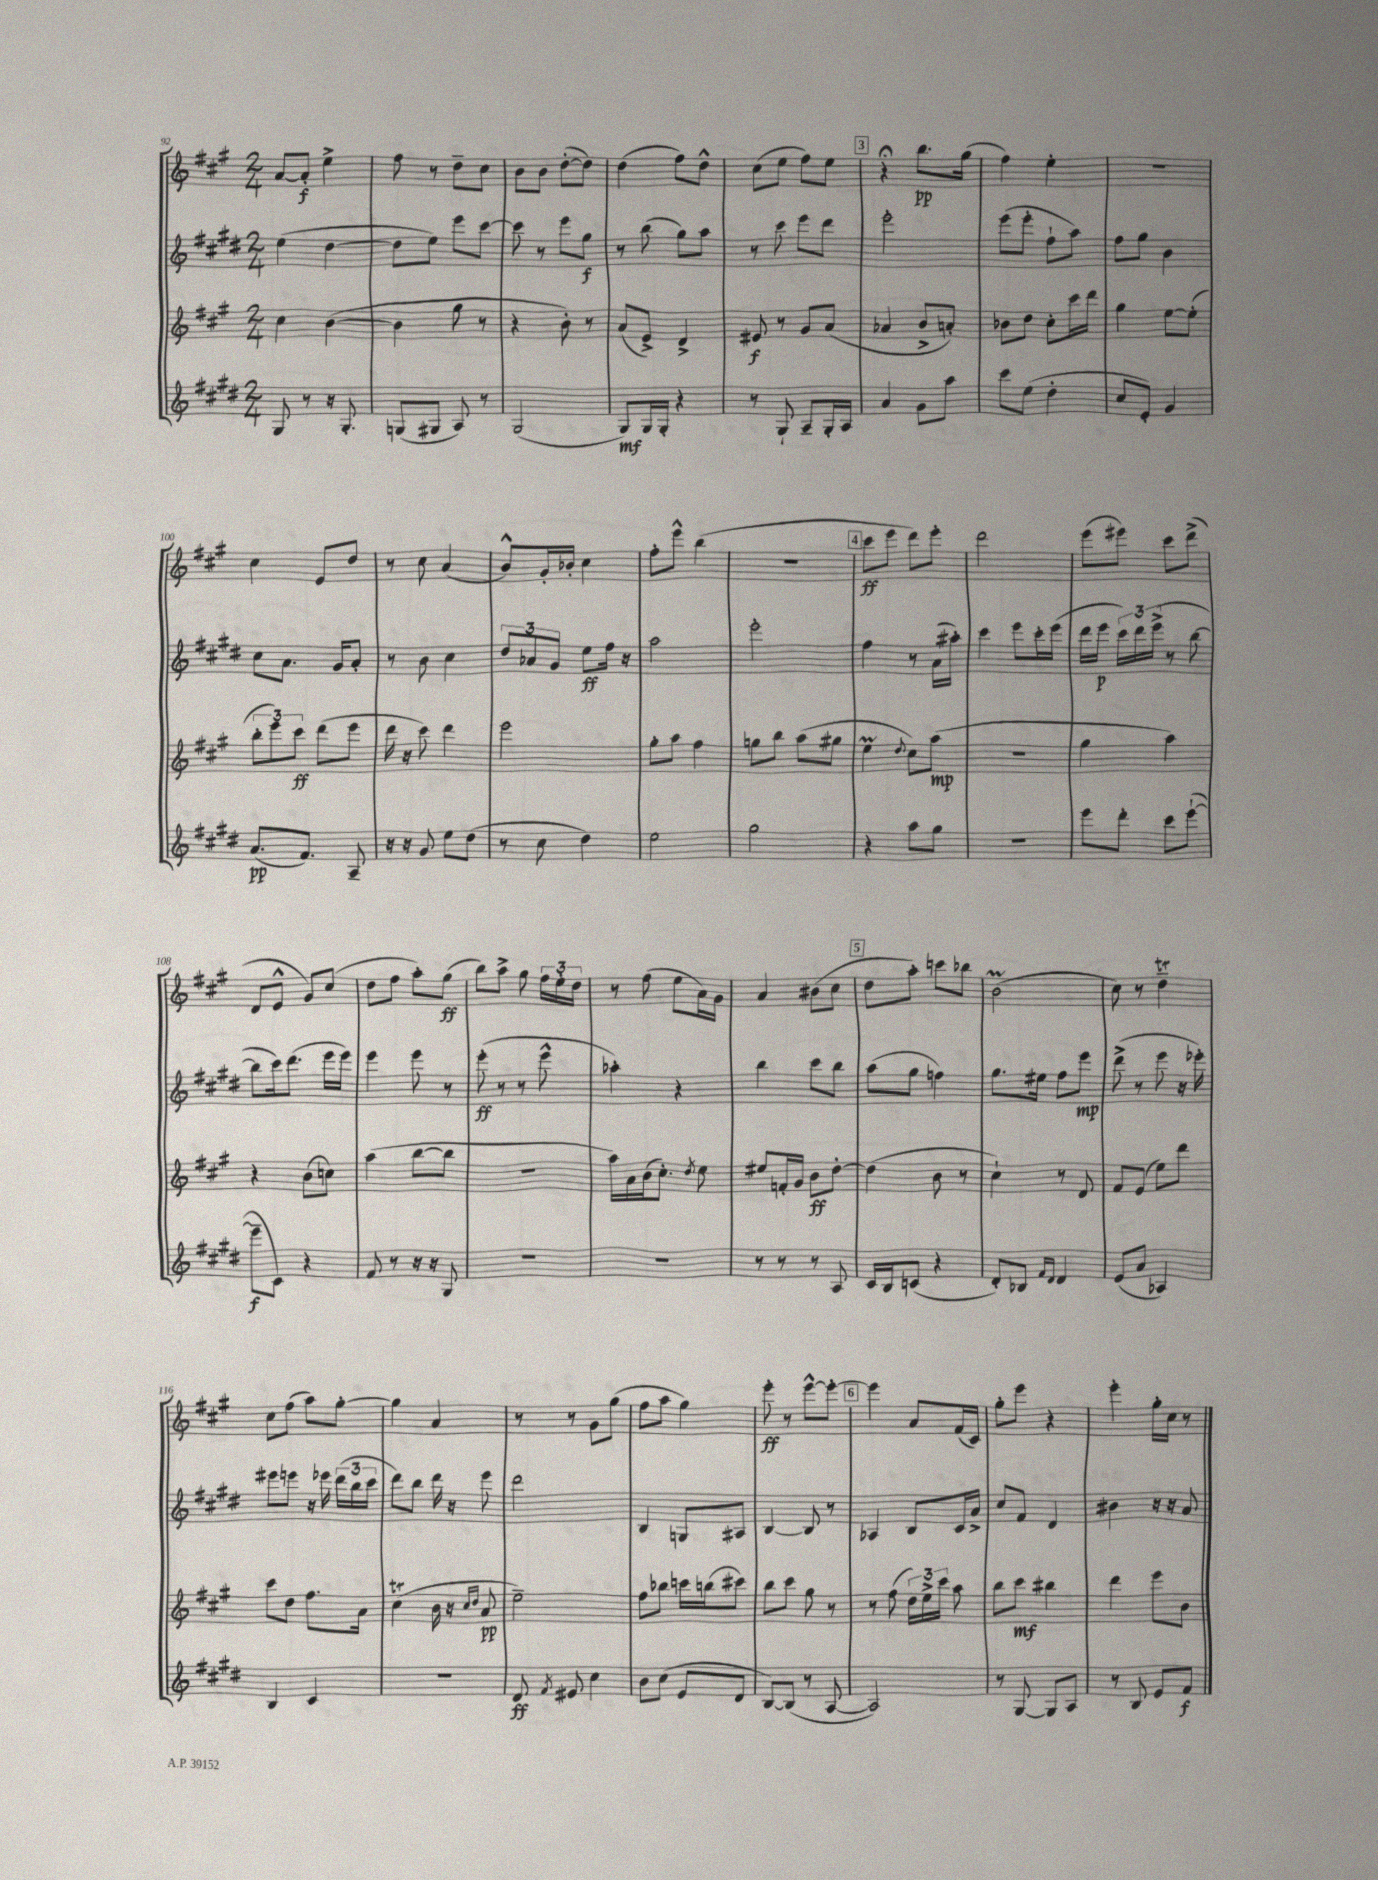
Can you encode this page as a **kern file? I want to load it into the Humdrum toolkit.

**kern	**dynam	**kern	**dynam	**kern	**dynam	**kern	**dynam
*part4	*part4	*part3	*part3	*part2	*part2	*part1	*part1
*staff4	*staff4	*staff3	*staff3	*staff2	*staff2	*staff1	*staff1
*clefG2	*	*clefG2	*	*clefG2	*	*clefG2	*
*k[f#c#g#d#]	*	*k[f#c#g#]	*	*k[f#c#g#d#]	*	*k[f#c#g#]	*
*M2/4	*	*M2/4	*	*M2/4	*	*M2/4	*
=92	=92	=92	=92	=92	=92	=92	=92
8G#/	.	4cc#\	.	(4ee\	.	[8a/L	.
8r	.	.	.	.	.	8a'/J]	f
16r	.	([4b\	.	[4dd#\	.	4ee^\	.
8.G#'/	.	.	.	.	.	.	.
=93	=93	=93	=93	=93	=93	=93	=93
(8Gn/L	.	4b\]	.	8dd#\L]	.	8ff#\	.
8G#X/J	.	.	.	8ee\J)	.	8r	.
8A/)	.	8gg#\	.	8eee\L	.	8dd~\L	.
8r	.	8r	.	[8ccc#\J	.	8cc#\J	.
=94	=94	=94	=94	=94	=94	=94	=94
(2G#/	.	4r	.	8ccc#\]	.	8b\L	.
.	.	.	.	8r	.	8b\J	.
.	.	8b'\)	.	8eee\L	.	([8dd'\L	.
.	.	8r	.	8gg#\J	f	8dd\J])	.
=95	=95	=95	=95	=95	=95	=95	=95
8G#/L)	mf	(8a/L	.	8r	.	(4dd\	.
16G#/L	.	8e^/J)	.	(8bb\	.	.	.
16G#'/JJ	.	.	.	.	.	.	.
4r	.	4d^/	.	8gg#\L)	.	8ff#\L)	.
.	.	.	.	8aa\J	.	8dd^^\J	.
=96	=96	=96	=96	=96	=96	=96	=96
8r	.	8e#X/	f	8r	.	(8cc#\L	.
8G#`/	.	8r	.	8ccc#\	.	8ee\J	.
8A~/L	.	8g#/L	.	8eee\L	.	8ff#\L)	.
16G#'/L	.	(8a/J	.	8ddd#\J	.	8ee\J	.
16A/JJ	.	.	.	.	.	.	.
!!LO:REH:place=s1:t=3
=97	=97	=97	=97	=97	=97	=97	=97
4a/	.	4a-X/	.	2eee'\	.	4r;<	.
8g#\L	.	8b^/L	.	.	.	8.bb\L	pp
8aa\J	.	8an'/J)	.	.	.	.	.
.	.	.	.	.	.	(16gg#\Jk	.
=98	=98	=98	=98	=98	=98	=98	=98
8ccc#\L	.	8b-X\L	.	(8eee\L	.	4ff#\)	.
(8ee\J	.	8dd\J	.	8eee'\J	.	.	.
4dd#'\	.	8cc#'\L	.	8ff#`\L	.	4ee'\	.
.	.	16ccc#\L	.	8aa\J)	.	.	.
.	.	16ddd\JJ	.	.	.	.	.
=99	=99	=99	=99	=99	=99	=99	=99
8cc#/L	.	4gg#\	.	8ff#\L	.	2r	.
8e'/J)	.	.	.	8gg#\J	.	.	.
4g#/	.	[8ee\L	.	4b\	.	.	.
.	.	(8ee'\J]	.	.	.	.	.
!!LO:LB:g=z
=100	=100	=100	=100	=100	=100	=100	=100
(8.a/L	pp	12bb'\L	.	8cc#\L	.	4cc#\	.
.	.	12eee\)	.	.	.	.	.
.	.	.	.	8.a\J	.	.	.
.	.	12ccc#\J	ff	.	.	.	.
8.f#/J)	.	.	.	.	.	.	.
.	.	(8ddd\L	.	.	.	8e/L	.
.	.	.	.	16g#/KL	.	.	.
8A~/	.	8eee\J	.	8a'/J	.	8dd/J	.
=101	=101	=101	=101	=101	=101	=101	=101
16r	.	16ddd\	.	8r	.	8r	.
16r	.	16r	.	.	.	.	.
8g#/	.	8ccc#\)	.	8b\	.	8cc#\	.
8ee\L	.	4ddd\	.	4cc#\	.	(4a/	.
(8dd#\J	.	.	.	.	.	.	.
=102	=102	=102	=102	=102	=102	=102	=102
8r	.	2eee\	.	12dd#/L	.	8b^^/L)	.
.	.	.	.	12a-X/	.	.	.
8cc#\	.	.	.	.	.	16g#'/L	.
.	.	.	.	12g#/J	.	.	.
.	.	.	.	.	.	16b-X'/JJ	.
4dd#\)	.	.	.	8ee\L	ff	4cc#\	.
.	.	.	.	16ff#\Jk	.	.	.
.	.	.	.	16r	.	.	.
=103	=103	=103	=103	=103	=103	=103	=103
2ee\	.	8gg#'\L	.	2aa\	.	8ff#'\L	.
.	.	8aa\J	.	.	.	8eee^^\J	.
.	.	4ff#\	.	.	.	(4bb\	.
=104	=104	=104	=104	=104	=104	=104	=104
2gg#\	.	8ggn\L	.	2eee'\	.	2r	.
.	.	8bb\J	.	.	.	.	.
.	.	(8aa\L	.	.	.	.	.
.	.	8gg#X\J	.	.	.	.	.
!!LO:REH:place=s1:t=4
=105	=105	=105	=105	=105	=105	=105	=105
4r	.	4eeM\	.	4ff#\	.	8ccc#\L	ff
.	.	.	.	.	.	8eee\J	.
.	.	8qqdd/	.	.	.	.	.
8aa\L	.	8cc#\L)	.	8r	.	8ddd\L)	.
8gg#\J	.	(8aa\J	mp	(16a\LL	.	8eee'\J	.
.	.	.	.	16aa#X'\JJ)	.	.	.
=106	=106	=106	=106	=106	=106	=106	=106
2r	.	2r	.	4ccc#\	.	2ddd\	.
.	.	.	.	8eee\L	.	.	.
.	.	.	.	16ccc#'\L	.	.	.
.	.	.	.	(16eee\JJ	.	.	.
=107	=107	=107	=107	=107	=107	=107	=107
8eee\L	.	4gg#\	.	16ddd#\LL	.	(8eee\L	.
.	.	.	.	16eee\JJ	p	.	.
8ddd#'\J	.	.	.	24ccc#\LL)	.	8eee#X\J)	.
.	.	.	.	24ddd#\	.	.	.
.	.	.	.	(24eee^\JJ	.	.	.
8ccc#\L	.	4aa\)	.	8r	.	8ccc#\L	.
([8eee`\J	.	.	.	[8bb\	.	(8ddd^\J	.
!!LO:LB:g=z
=108	=108	=108	=108	=108	=108	=108	=108
8eee~\L]	f	4r	.	8bb\L]	.	8d/L	.
8c#\J)	.	.	.	16ccc#\k)	.	8e^^/J	.
.	.	.	.	(8.ddd#\J	.	.	.
4r	.	(8b\L	.	.	.	8g#/L)	.
.	.	8ccn\J)	.	16eee\LL	.	(8cc#/J	.
.	.	.	.	16eee\JJ)	.	.	.
=109	=109	=109	=109	=109	=109	=109	=109
8f#/	.	(4aa\	.	4eee\	.	8dd\L	.
8r	.	.	.	.	.	8ff#\J	.
16r	.	[8bb\L	.	8eee\	.	8aa'\L)	.
16r	.	.	.	.	.	.	.
8G#/	.	8bb\J]	.	8r	.	(8gg#\J	ff
=110	=110	=110	=110	=110	=110	=110	=110
2r	.	2r	.	(8eee'\	ff	8bb\L)	.
.	.	.	.	8r	.	8aa^\J	.
.	.	.	.	8r	.	8gg#\	.
.	.	.	.	8eee^^\	.	24ff#\LL	.
.	.	.	.	.	.	24ee'\	.
.	.	.	.	.	.	24dd\JJ	.
=111	=111	=111	=111	=111	=111	=111	=111
2r	.	16aa\LL)	.	4aa-X'\)	.	8r	.
.	.	16a\	.	.	.	.	.
.	.	(16b\J	.	.	.	(8ff#\	.
.	.	8.cc#'\J)	.	.	.	.	.
.	.	.	.	4r	.	8ee\L	.
.	.	8qdd/	.	.	.	.	.
.	.	8ee\	.	.	.	16a\L)	.
.	.	.	.	.	.	16g#\JJ	.
=112	=112	=112	=112	=112	=112	=112	=112
8r	.	8ee#X/L	.	4bb\	.	4a/	.
8r	.	16fn'/L	.	.	.	.	.
.	.	16g#/JJ	.	.	.	.	.
8r	.	8b\L	ff	8ccc#\L	.	(8b#X\L	.
8A/	.	[8dd'\J	.	8bb\J	.	8cc#\J	.
!!LO:REH:place=s1:t=5
=113	=113	=113	=113	=113	=113	=113	=113
16c#/LL	.	(4dd\]	.	(8aa\L	.	8dd\L	.
16B/J	.	.	.	.	.	.	.
(8cn/J	.	.	.	8gg#\J	.	8aa'\J)	.
4r	.	8b\	.	4ffn\)	.	8cccn\L	.
.	.	8r	.	.	.	8bb-X\J	.
=114	=114	=114	=114	=114	=114	=114	=114
8d#'/L)	.	4cc#`\)	.	8.gg#\L	.	(2bM\	.
8B-X/J	.	.	.	.	.	.	.
.	.	.	.	16ee#X\Jk	.	.	.
16qqf#/LL	.	.	.	.	.	.	.
16qqd#/JJ	.	.	.	.	.	.	.
4d#/	.	8r	.	8ff#\L	.	.	.
.	.	8d/	.	8eee\J	mp	.	.
=115	=115	=115	=115	=115	=115	=115	=115
(8e/L	.	8f#/L	.	(8ddd#^\	.	8cc#\)	.
8a/J	.	(8e/J	.	8r	.	8r	.
4A-X/)	.	8ee\L)	.	8eee\	.	4ddT~\	.
.	.	8ddd\J	.	16r	.	.	.
.	.	.	.	16eee-X'\)	.	.	.
!!LO:LB:g=z
=116	=116	=116	=116	=116	=116	=116	=116
4B/	.	8ccc#\L	.	8eee#X\L	.	8cc#\L	.
.	.	8dd\J	.	8eeen\J	.	(8ff#\J	.
4c#/	.	8.ff#\L	.	16r	.	8aa\L)	.
.	.	.	.	16eee-X\	.	.	.
.	.	.	.	(24ddd#\LL	.	[8gg#'\J	.
.	.	.	.	24bb\	.	.	.
.	.	16a\Jk	.	.	.	.	.
.	.	.	.	24ccc#\JJ	.	.	.
=117	=117	=117	=117	=117	=117	=117	=117
2r	.	(4cc#t\	.	8ddd#\L)	.	4gg#\]	.
.	.	.	.	8bb\J	.	.	.
.	.	16b\	.	16ddd#\	.	4a/	.
.	.	16r	.	16r	.	.	.
.	.	16qqcc#/LL	.	.	.	.	.
.	.	16qqdd/JJ	.	.	.	.	.
.	.	8a/	pp	8eee\	.	.	.
=118	=118	=118	=118	=118	=118	=118	=118
8d#/	ff	2ee~\)	.	2ddd#\	.	8r	.
8qf#/	.	.	.	.	.	.	.
8e#X/	.	.	.	.	.	8r	.
4cc#\	.	.	.	.	.	8g#\L	.
.	.	.	.	.	.	(8gg#\J	.
=119	=119	=119	=119	=119	=119	=119	=119
8b\L	.	8ff#\L	.	4B/	.	8ff#\L	.
(8cc#\J	.	8bb-X\J	.	.	.	8aa\J	.
8e/L	.	16cccn\LL	.	8Gn/L	.	4gg#\)	.
.	.	(16bbn\J	.	.	.	.	.
8d#/J	.	8ccc#X\J)	.	8A#X/J	.	.	.
=120	=120	=120	=120	=120	=120	=120	=120
[8B/L)	.	8bb\L	.	[4B/	.	8eee'\	ff
(8B/J]	.	8ccc#\J	.	.	.	8r	.
8r	.	8gg#\	.	8B/]	.	[8eee^^\L	.
[8A/	.	8r	.	8r	.	8eee'\J_	.
!!LO:REH:place=s1:t=6
=121	=121	=121	=121	=121	=121	=121	=121
2A/])	.	8r	.	4A-X/	.	4eee\]	.
.	.	(8ff#\	.	.	.	.	.
.	.	24dd\LL)	.	8B/L	.	8a/L	.
.	.	24ee^\	.	.	.	.	.
.	.	24ccc#\JJ	.	.	.	.	.
.	.	8aa\	.	16c#/L	.	(16f#/L	.
.	.	.	.	16a^/JJ	.	16c#/JJ)	.
=122	=122	=122	=122	=122	=122	=122	=122
8r	.	8bb\L	.	8cc#/L	.	8gg#'\L	.
[8G#/	.	8ccc#\J	mf	8f#/J	.	8eee\J	.
8G#/L]	.	4bb#X\	.	4d#/	.	4r	.
8A/J	.	.	.	.	.	.	.
=123	=123	=123	=123	=123	=123	=123	=123
8r	.	4ddd\	.	4b#X\	.	4eee'\	.
8B/	.	.	.	.	.	.	.
8e/L	.	8eee\L	.	16r	.	16gg#'\LL	.
.	.	.	.	16r	.	16cc#\JJ	.
8f#/J	f	8b\J	.	8a/	.	8r	.
==	==	==	==	==	==	==	==
*-	*-	*-	*-	*-	*-	*-	*-
